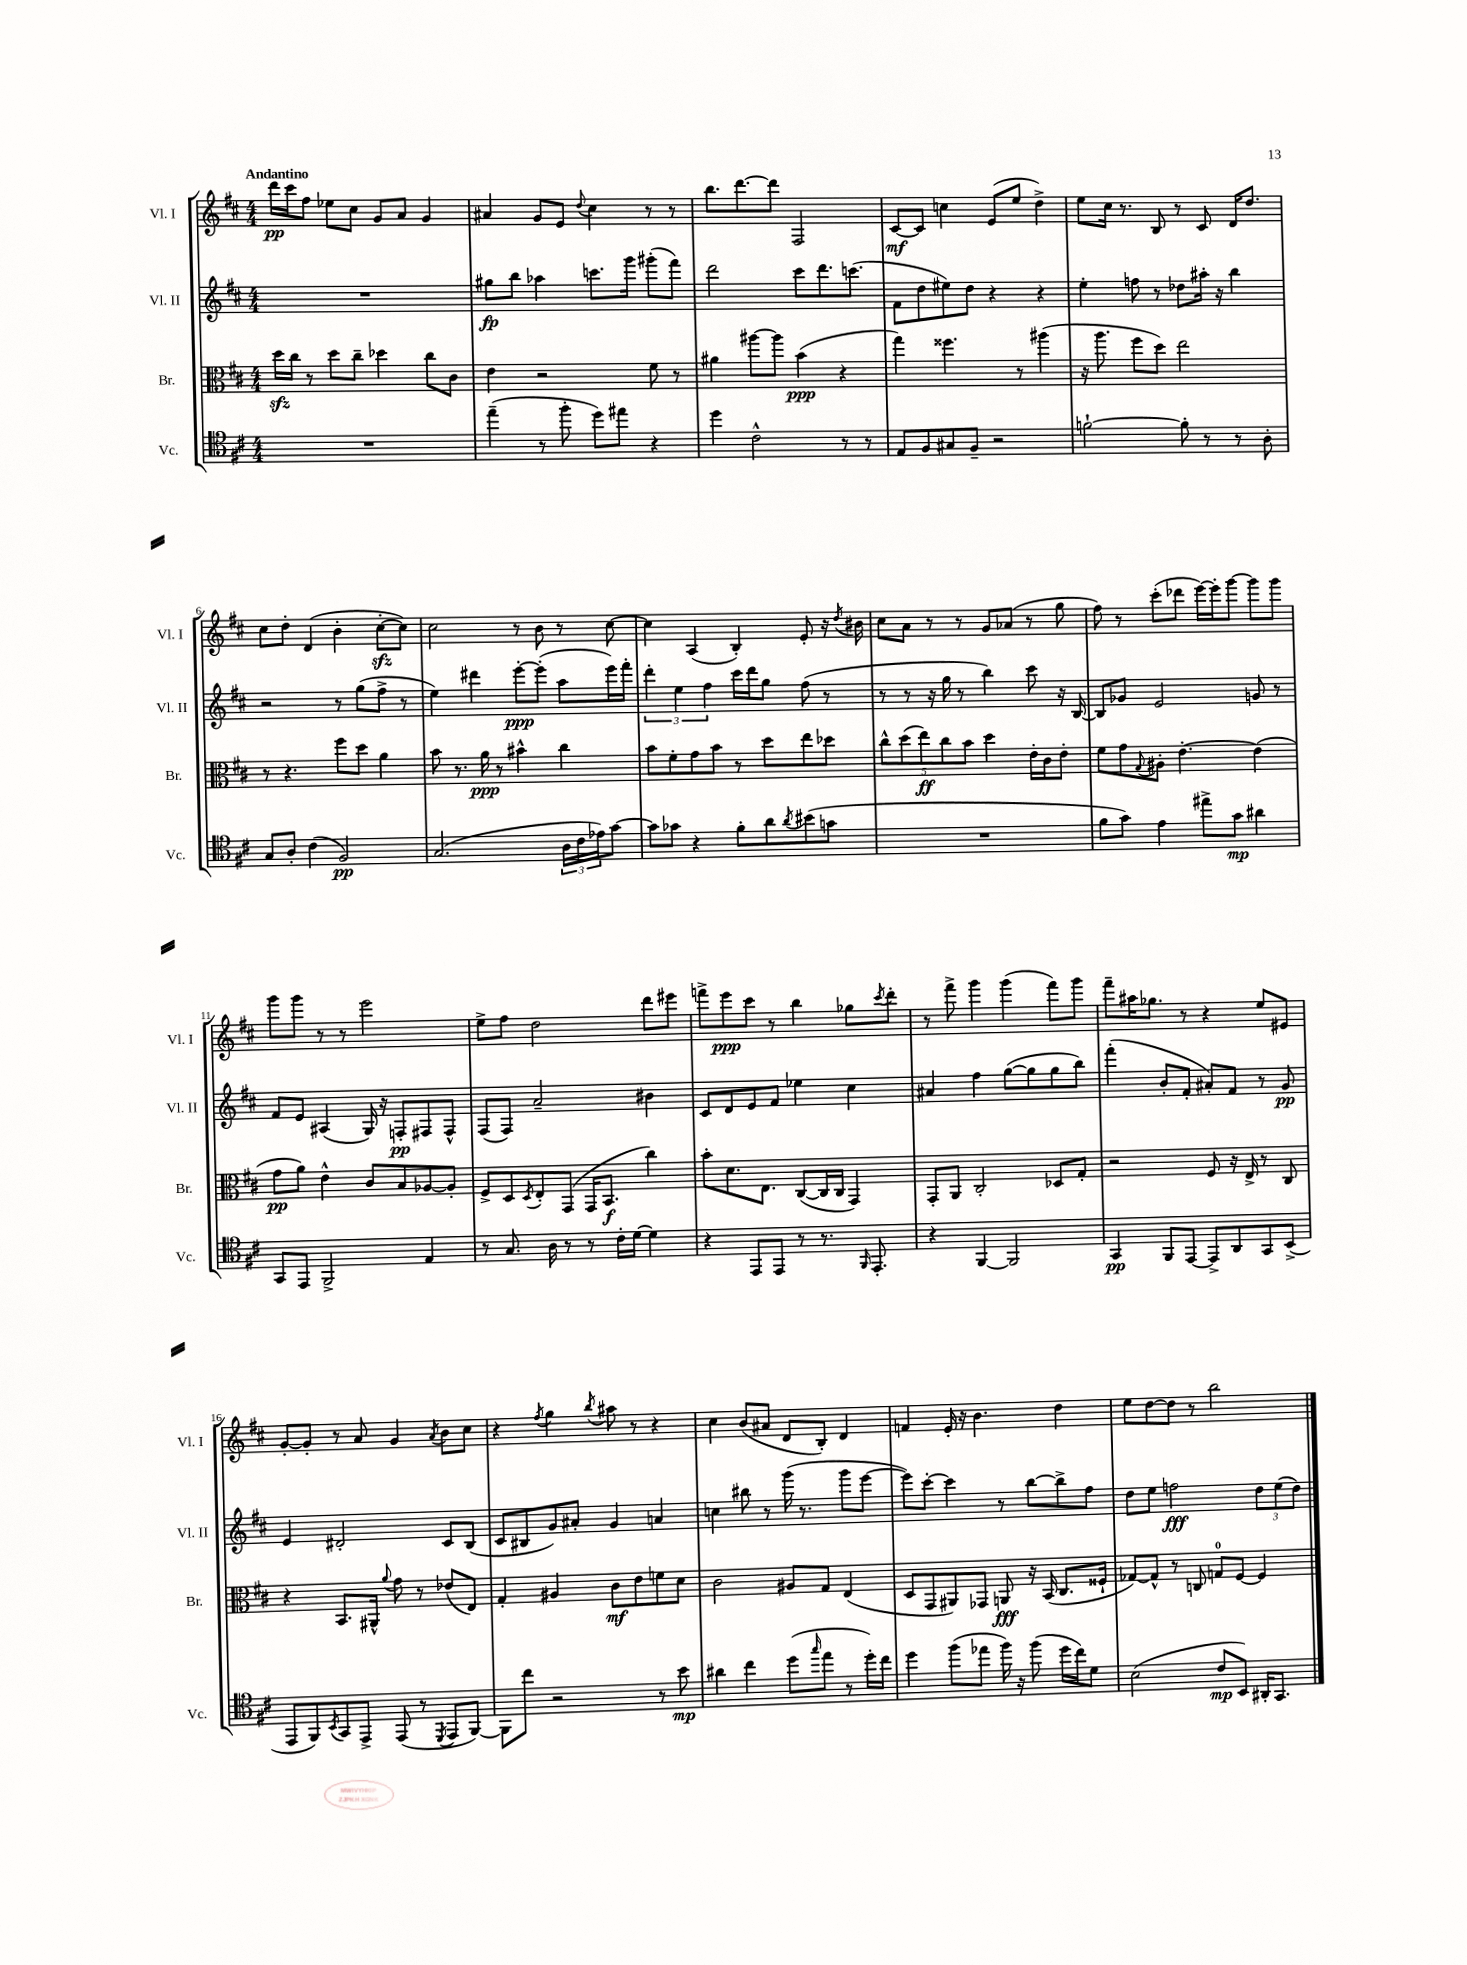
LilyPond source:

<<
\new StaffGroup <<
\new Staff = "s0" \with { instrumentName = "Vl. I" shortInstrumentName = "Vl. I" } {
    \clef treble \key d \major \numericTimeSignature \time 4/4 \tempo "Andantino"
    d'''16\pp cis'''16 fis''8 ees''8 cis''8 g'8 a'8 g'4 |
    ais'4 g'8 e'8 \appoggiatura { d''8 } cis''4 r8 r8 |
    b''8. d'''8.~ d'''8 fis2 |
    cis'8~\mf cis'8 c''4 e'8( e''8 d''4->) |
    e''8 cis''16 r8. b8 r8 cis'8 d'16 d''8. |
    cis''8 d''8-. d'4( b'4-. cis''8~-.\sfz cis''8) |
    cis''2 r8 b'8 r8 cis''8~ |
    cis''4 a4( b4-.) e'8-. r16 \acciaccatura { d''8 } bis'16 |
    cis''8 a'8 r8 r8 g'8 aes'8( r8 g''8 |
    fis''8) r8 cis'''8-.( des'''8 e'''16~) e'''16-. g'''8~ g'''8 g'''8 |
    g'''8 g'''8 r8 r8 e'''2 |
    e''8-> fis''8 d''2 d'''8 eis'''8 |
    f'''8-> e'''8\ppp cis'''8 r8 b''4 ges''8 \acciaccatura { cis'''8 } d'''8-. |
    r8 fis'''8-> g'''4 g'''4( fis'''8) g'''8 |
    fis'''8-- ais''16 ges''8. r8 r4 e''8 eis'8 |
    g'8~-. g'8-. r8 a'8 g'4 \acciaccatura { a'8 } b'8 cis''8 |
    r4 \acciaccatura { fis''8 } g''4 \acciaccatura { b''8 } ais''8 r8 r4 |
    cis''4 b'8( ais'8 d'8 b8-.) d'4 |
    f'4 e'16-. r16 b'4. d''4 |
    e''8 d''8~ d''8 r8 b''2 \bar "|." |
}
\new Staff = "s1" \with { instrumentName = "Vl. II" shortInstrumentName = "Vl. II" } {
    \clef treble \key d \major \numericTimeSignature \time 4/4
    R1 |
    gis''8\fp b''8 aes''4 c'''8. g'''16 gis'''8-.( fis'''8) |
    d'''2 cis'''8 d'''8. c'''8.( |
    fis'8 d''8 eis''8) d''8 r4 r4 |
    e''4-. f''8 r8 des''8 ais''16-. r16 b''4 |
    r2 r8 g''8( fis''8-> r8 |
    e''4) dis'''4 e'''8~-.\ppp e'''8-.( a''8 e'''16) fis'''16-. |
    \tuplet 3/2 { d'''4-. e''4 fis''4 } cis'''16 d'''16 g''8 fis''8( r8 |
    r8 r8 r16 g''16 r8 b''4) cis'''8 r16 b16~ |
    b8 ges'8 e'2 g'8 r8 |
    fis'8 e'8 ais4( g16) r16 f8-.\pp fis8 fis8-^ |
    fis8( fis8) a'2-- bis'4 |
    cis'8 d'8 e'8 fis'8 ees''4 cis''4 |
    ais'4 fis''4 g''8~( g''8 g''8 b''8) |
    fis'''4-.( b'8-. fis'8-. ais'8-.) fis'8 r8 g'8\pp |
    e'4 dis'2-. cis'8 b8( |
    cis'8 bis8 g'8) ais'8-. g'4 a'4 |
    c''4 bis''8 r8 g'''16( r8. g'''8 e'''8~ |
    e'''8) cis'''8~-. cis'''4 r8 b''8~ b''8-> fis''8 |
    d''8 e''8 f''2\fff \tuplet 3/2 { d''8 e''8( d''8) } \bar "|." |
}
\new Staff = "s2" \with { instrumentName = "Br." shortInstrumentName = "Br." } {
    \clef alto \key d \major \numericTimeSignature \time 4/4
    d''16\sfz cis''16 r8 d''8 cis''8-- des''4 cis''8 cis'8 |
    e'4 r2 fis'8 r8 |
    ais'4 ais''8~ ais''8 b'4\ppp( r4 |
    g''4) fisis''4. r8 ais''4( |
    r16 a''8. fis''8 d''8) e''2 |
    r8 r4. fis''8 d''8 a'4 |
    b'8 r8. a'16\ppp r8 bis'4-^ cis''4 |
    b'8 fis'8-. g'8 b'8 r8 d''8 e''8 des''8 |
    \tuplet 5/4 { cis''8-^ d''8( e''8\ff) cis''8 b'8 } d''4 e'16-. cis'16 e'8-. |
    fis'8 g'8 \appoggiatura { g8 } ais8-. e'4.~-. e'4( |
    g'8\pp a'8) e'4-^ cis'8 b8 aes8~ aes8-. |
    fis8-> d8 \acciaccatura { d8 } e8-. g,8( g,16 b,8.\f cis''4) |
    b'8-. d'8. e8. cis8~( cis16 cis16 g,4) |
    g,8-. a,8 cis2-. des8 g8-. |
    r2 fis8 r16 e16-> r8 cis8 |
    r4 b,8. ais,16-^ \appoggiatura { a'8 } g'8 r8 ees'8( e8) |
    g4-. ais4 cis'8\mf e'8 f'8 d'8 |
    cis'2 ais8 g8 e4( |
    d8 g,8 ais,8) ges,8 a,8\fff r16 b,16( cis8. fisis16-! |
    ges8~) ges8-^ r8 c8 g8-0 fis8~ fis4 \bar "|." |
}
\new Staff = "s3" \with { instrumentName = "Vc." shortInstrumentName = "Vc." } {
    \clef tenor \key d \major \numericTimeSignature \time 4/4
    R1 |
    e''4--( r8 fis''8-. d''8) eis''8 r4 |
    d''4 cis'2-^ r8 r8 |
    e8 fis8 gis8 fis8-- r2 |
    f'2~-! f'8-. r8 r8 a8-. |
    g8 a8-. cis'4( fis2\pp) |
    g2.( \tuplet 3/2 { a16 cis'16 ees'16) } g'8~ |
    g'8 ges'8 r4 fis'8-. a'8 \acciaccatura { a'8 } bis'8( g'8 |
    R1 |
    fis'8 g'8) e'4 eis''8-> g'8\mp ais'4 |
    g,8 e,8 fis,2-> e4 |
    r8 g8. a16 r8 r8 cis'16-. d'16~ d'4 |
    r4 e,8 e,8 r8 r8. \grace { fis,16 } e,8.-. |
    r4 fis,4~ fis,2 |
    g,4\pp fis,8 e,8~ e,8-> a,8 g,8 b,8->( |
    e,8 fis,8) \acciaccatura { b,8 } g,8 e,8-> e,8( r8 \acciaccatura { d,8 } e,8 fis,8~) |
    fis,8 cis''8 r2 r8 b'8\mp |
    ais'4 cis''4 d''8( \grace { g''16 } e''8 r8 d''16-.) cis''16 |
    d''4 fis''8( ees''8 fis''16) r16 fis''8( d''16 cis''16) d'8 |
    b2( cis'8\mp b,8) ais,16-. g,8. \bar "|." |
}
>>
>>
